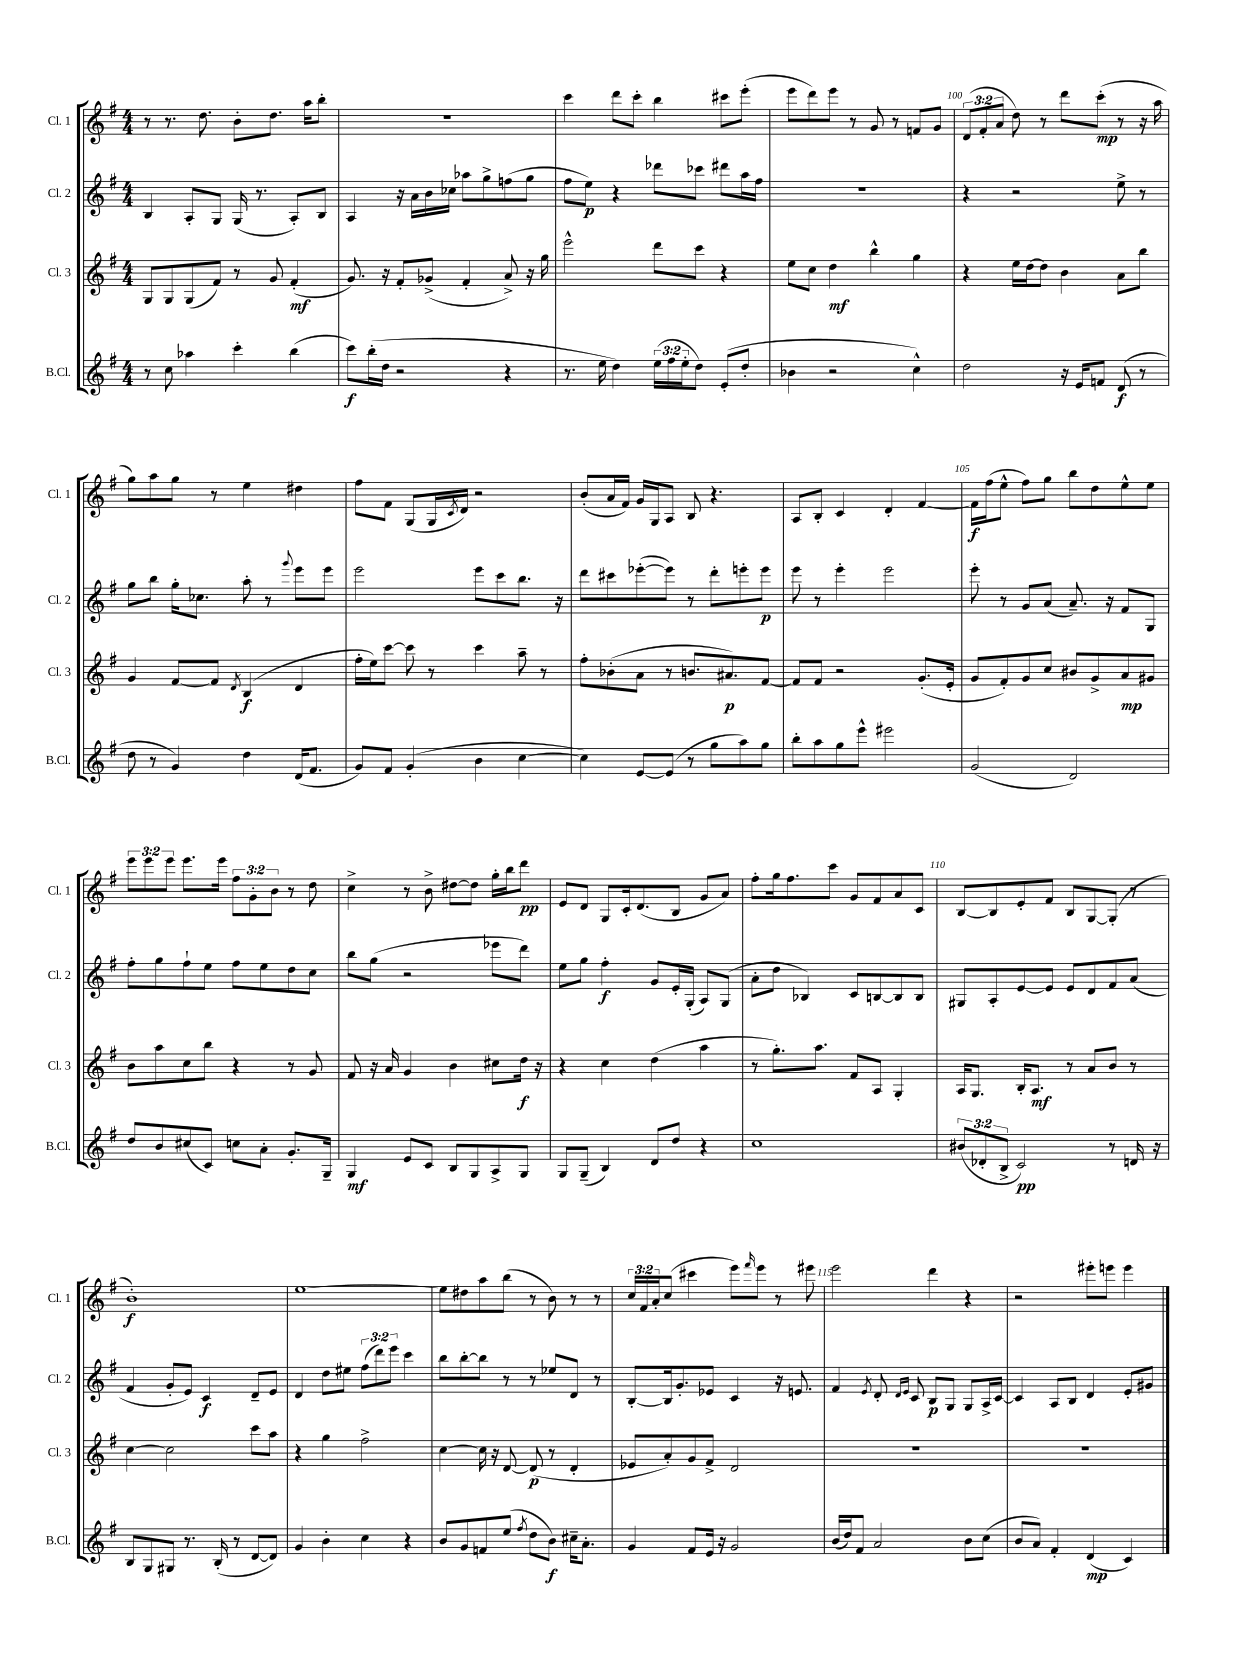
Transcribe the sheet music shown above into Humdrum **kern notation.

**kern	**kern	**kern	**kern
*staff4	*staff3	*staff2	*staff1
*clefG2	*clefG2	*clefG2	*clefG2
*k[f#]	*k[f#]	*k[f#]	*k[f#]
*M4/4	*M4/4	*M4/4	*M4/4
8r	8G/L	4B/	8r
8cc\	8G/	.	8.r
4aa-\	(8G/	8A'/L	.
.	.	.	8.dd\
.	8f#/J)	8G/J	.
4ccc'\	8r	(16G/	8b'\L
.	.	8.r	.
.	8g/	.	8.dd\J
(4bb\	(4f#'/	8A'/L)	.
.	.	.	16aa\LK
.	.	8B/J	8bb'\J
=	=	=	=
8ccc\L)	8.g/)	4A/	1r
(16bb'\L	.	.	.
16dd\JJ	16r	.	.
2r	8f#'/L	16r	.
.	.	16a\LL	.
.	(8g-^/J	16b\	.
.	.	16cc-\JJ	.
.	4f#'/	8aa-\L	.
.	.	8gg^\	.
4r	8a^/)	(8ff\	.
.	16r	8gg\J	.
.	16gg\	.	.
=	=	=	=
8.r	2eee^^\	8ff#\L	4ccc\
.	.	8ee\J)	.
16ee\	.	.	.
4dd\)	.	4r	8ddd\L
.	.	.	8ccc'\J
(24ee\LL	8ddd\L	8ddd-\L	4bb\
24ff#\	.	.	.
24ee'\J	.	.	.
8dd\J)	8ccc\J	8ccc-\J	.
(8e'/L	4r	8ddd#\L	8ccc#\L
8dd'/J	.	16aa\L	(8eee'\J
.	.	16ff#\JJ	.
=	=	=	=
4b-\	8ee\L	1r	8eee\L
.	8cc\J	.	8ddd\)
2r	4dd\	.	8eee\J
.	.	.	8r
.	4bb^^\	.	8g/
.	.	.	8r
4cc^^\)	4gg\	.	8f/L
.	.	.	8g/J
=	=	=	=
2dd\	4r	4r	(12d/L
.	.	.	12f#'/
.	.	.	12a/J
.	16ee\LL	2r	8dd\)
.	[16dd\J	.	.
.	8dd\]J	.	8r
16r	4b\	.	8ddd\L
16e/LK	.	.	.
8f/J	.	.	(8ccc'\J
(8d/	8a\L	8ee^\	8r
8r	8bb\J	8r	16r
.	.	.	16aa\
=	=	=	=
8dd\	4g/	8gg\L	8gg\L)
8r	.	8bb\J	8aa\
4g/)	[8f#/L	16gg'\LK	8gg\J
.	.	8.cc-\J	.
.	8f#/]J	.	8r
.	8qd/	.	.
4dd\	(4B/	8aa'\	4ee\
.	.	8r	.
.	.	8qqggg/	.
(16d/LK	4d/	8eee\L	4dd#\
8.f#/J	.	.	.
.	.	8eee\J	.
=	=	=	=
8g/L)	16ff#'\LL	2eee\	8ff#\L
.	16ee\J)	.	.
8f#/J	[8ccc\J	.	8f#\J
(4g'/	8ccc\]	.	(8G/L
.	8r	.	16G/L
.	.	.	8qc/
.	.	.	16d/JJ)
4b\	4ccc\	8eee\L	2r
.	.	8ccc\	.
[4cc\	8aa~\	8.bb\J	.
.	8r	.	.
.	.	16r	.
=	=	=	=
4cc\])	8ff#'\L	8ddd\L	(8b'/L
.	(8b-'\	8ccc#\	16a/L
.	.	.	16f#/JJ)
[8e/L	8a\J	([8eee-'\	16g/LL
.	.	.	16G/J
(8e/]J	8r	8eee-\]J)	8A/J
8r	8.b/L	8r	8B/
8gg\L	.	8ddd'\L	4.r
.	8.a#/)	.	.
8aa\)	.	8eee'\	.
8gg\J	[8f#/J	8eee\J	.
=	=	=	=
8bb'\L	8f#/]L	8eee\	8A/L
8aa\	8f#/J	8r	8B'/J
8gg\	2r	4eee'\	4c/
8eee^^\J	.	.	.
2eee#\	.	2eee\	4d'/
.	(8.g'/L	.	[4f#/
.	16e'/Jk	.	.
=	=	=	=
(2g/	8g/L	8eee'\	16f#\]LL
.	.	.	(16ff#\J
.	8f#'/)	8r	8ee^^\J
.	8g/	8g/L	8ff#\L)
.	8cc/J	(8a/J	8gg\J
2d/)	8b#/L	8.a~/)	8bb\L
.	8g^/	.	8dd\
.	.	16r	.
.	8a/	8f#/L	8ee^^\
.	8g#/J	8G/J	8ee\J
=	=	=	=
8dd/L	8b\L	8ff#'\L	12eee\L
.	.	.	12eee\
8b/	8aa\	8gg\	.
.	.	.	12eee\J
(8cc#/	8cc\	8ff#`\	8.eee\L
8c/J)	8bb\J	8ee\J	.
.	.	.	16eee\Jk
8cc\L	4r	8ff#\L	12ff#\L
.	.	.	12g'\
8a'\J	.	8ee\	.
.	.	.	12b\J
8.g'/L	8r	8dd\	8r
.	8g/	8cc\J	8dd\
16G~/Jk	.	.	.
=	=	=	=
4G/	8f#/	8bb\L	4cc^\
.	16r	(8gg\J	.
.	16a/	.	.
8e/L	4g/	2r	8r
8c/J	.	.	8b^\
8B/L	4b\	.	[8dd#\L
8G/	.	.	8dd#\]J
8A^/	8cc#\L	8eee-\L	16gg'\LL
.	.	.	16bb\J
8G/J	16dd\Jk	8ddd\J)	8ddd\J
.	16r	.	.
=	=	=	=
8G/L	4r	8ee\L	8e/L
(8G~/J	.	8gg\J	8d/J
4B/)	4cc\	4ff#'\	8G/L
.	.	.	16c'/k
.	.	.	(8.d/
8d/L	(4dd\	8g/L	.
8dd/J	.	16e'/L	8B/J
.	.	(16G'/JJ	.
4r	4aa\	8A/L)	8g/L
.	.	(8G/J	8a/J)
=	=	=	=
1cc	8r	8a'\L	8ff#'\L
.	8.gg'\L)	8dd\J	16gg\k
.	.	.	8.ff#\
.	.	4B-/)	.
.	8.aa\J	.	.
.	.	.	8ccc\J
.	8f#/L	8c/L	8g/L
.	8A/J	[8B/	8f#/
.	4G'/	8B/]	8a/
.	.	8B/J	8c/J
=	=	=	=
(12b#/L	16A/LK	8G#/L	[8B/L
.	8.G/J	.	.
12d-'/	.	.	.
.	.	8A'/	8B/]
12B^/J	.	.	.
2c/)	16B'/LK	[8e/	8e'/
.	8.A/J	.	.
.	.	8e/]J	8f#/J
.	8r	8e/L	8B/L
.	8a/L	8d/	[8G/
8r	8b/J	8f#/	(8G'/]J
16d/	8r	(8a/J	8r
16r	.	.	.
=	=	=	=
8B/L	[4cc\	4f#/	1b')
8G/	.	.	.
8G#/J	2cc\]	8g'/L	.
8.r	.	8e/J)	.
.	.	4c/	.
(16B'/	.	.	.
8r	.	.	.
[8d/L	8ccc\L	8d~/L	.
8d/]J)	8aa\J	8e/J	.
=	=	=	=
4g/	4r	4d/	[1ee
4b'\	4gg\	8dd\L	.
.	.	8ee#\J	.
4cc\	2ff#^\	(12ff#\L	.
.	.	12ddd\)	.
.	.	12eee\J	.
4r	.	4ccc\	.
=	=	=	=
8b/L	[4cc\	8bb\L	8ee\]L
8g/	.	[8bb'\	8dd#\
8f/	16cc\]	8bb\]J	8aa\
.	16r	.	.
(8ee/J	[8d/	8r	(8bb\J
8qff#/	.	.	.
8dd\L	(8d/]	8r	8r
8b\J)	8r	8ee-/L	8b\)
16cc#~\LK	4d'/	8d/J	8r
8.a'\J	.	.	.
.	.	8r	8r
=	=	=	=
4g/	8e-/L	[8B'/L	24cc/LL
.	.	.	24f#/
.	.	.	24a'/J
.	8a'/)	16B/]k	(8cc/J
.	.	8.g'/	.
8f#/L	8g/	.	4ccc#\
16e/Jk	8f#^/J	8e-/J	.
16r	.	.	.
2g/	2d/	4c/	8eee\L)
.	.	.	16qqfff#/
.	.	.	8eee\J
.	.	16r	8r
.	.	8.e/	.
.	.	.	8eee#\
=	=	=	=
(16b/LL	1r	4f#/	2eee\
16dd/J)	.	.	.
8f#/J	.	.	.
.	.	8qe/	.
2a/	.	8d'/	.
.	.	16qqd/LL	.
.	.	16qqe/JJ	.
.	.	8c/	.
.	.	8B/L	4ddd\
.	.	8G/J	.
8b\L	.	8G/L	4r
(8cc\J	.	16A^/L	.
.	.	[16c/JJ	.
=	=	=	=
8b/L	1r	4c/]	2r
8a/J)	.	.	.
4f#'/	.	8A/L	.
.	.	8B/J	.
(4d/	.	4d/	8eee#'\L
.	.	.	8eee\J
4c/)	.	8e'/L	4eee\
.	.	8g#/J	.
==	==	==	==
*-	*-	*-	*-
